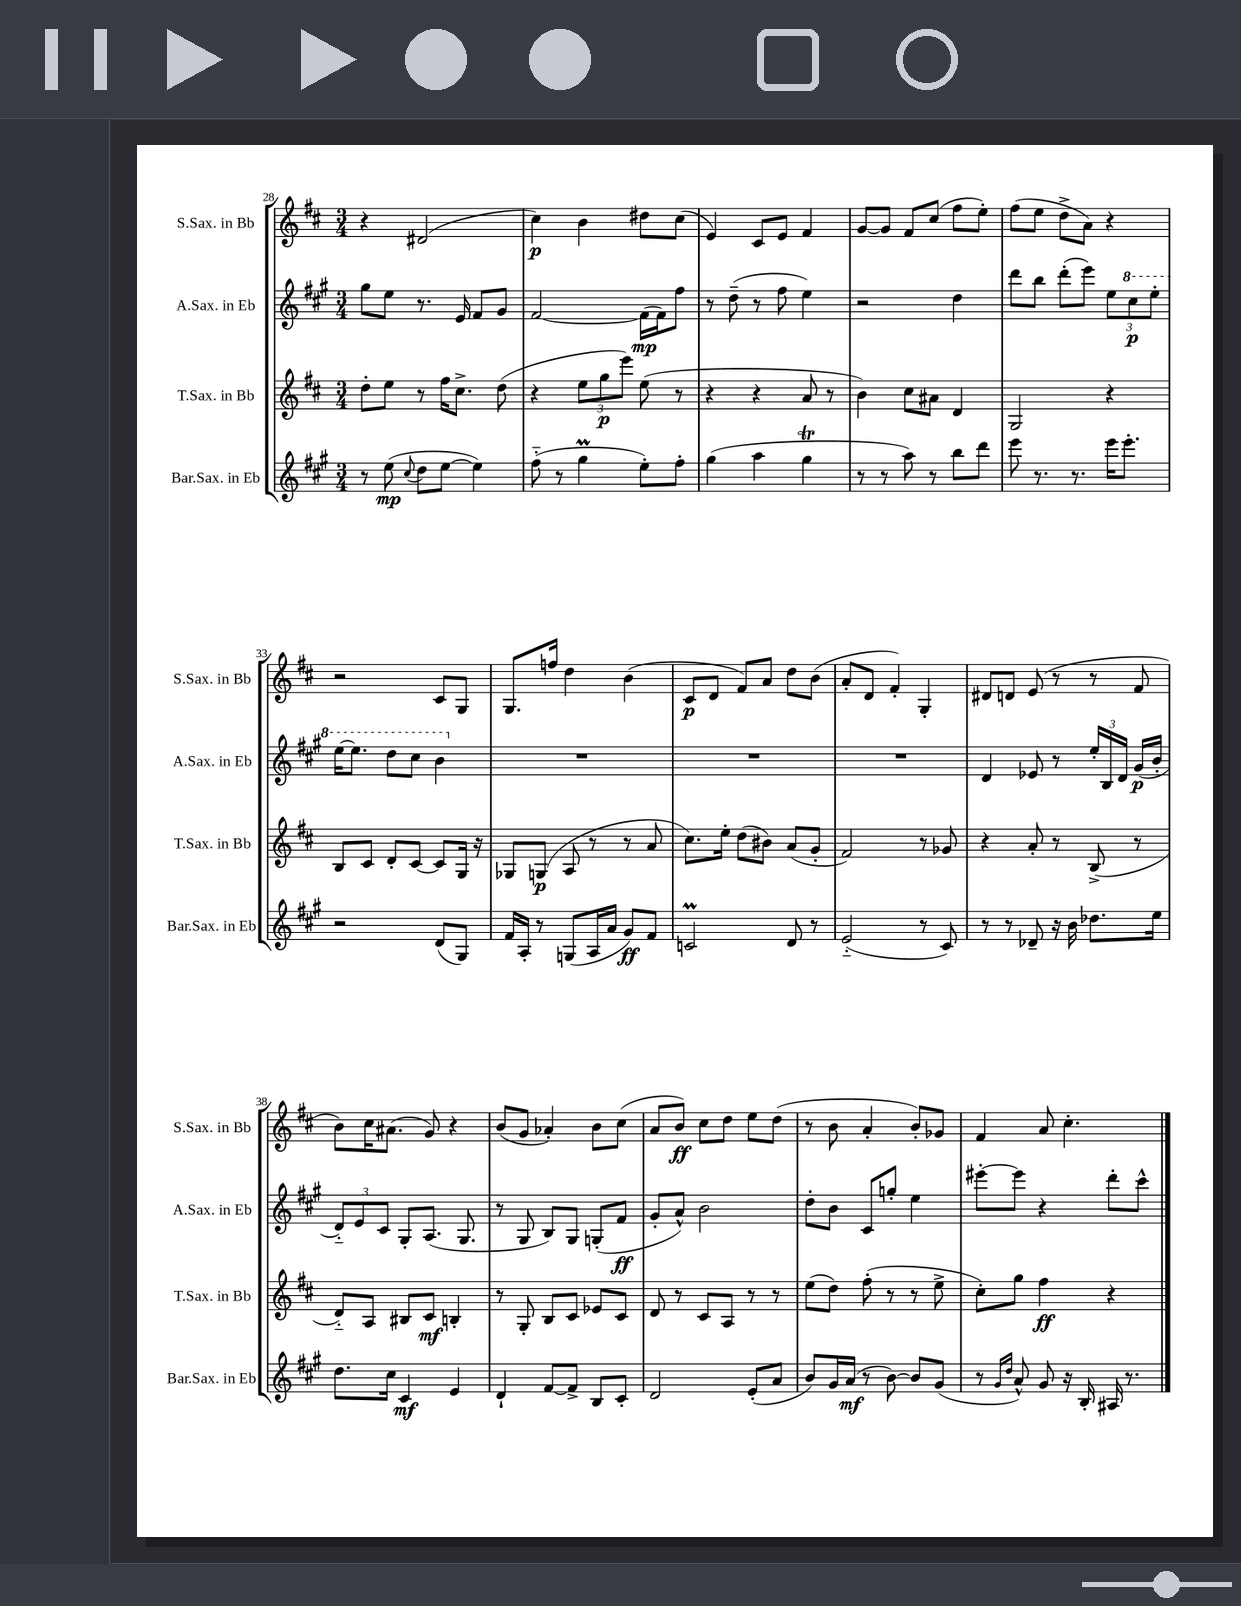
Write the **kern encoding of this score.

**kern	**kern	**kern	**kern
*staff4	*staff3	*staff2	*staff1
*clefG2	*clefG2	*clefG2	*clefG2
*k[f#c#g#]	*k[f#c#]	*k[f#c#g#]	*k[f#c#]
*M3/4	*M3/4	*M3/4	*M3/4
8r	8dd'	8gg#	4r
(8ee	8ee	8ee	.
8qqcc#	.	.	.
8dd	8r	8.r	(2d#
[8ee	16ff#	.	.
.	8.cc#^	16e	.
4ee])	.	8f#	.
.	(8dd	8g#	.
=	=	=	=
(8ff#'~	4r	[2f#	4cc#)
8r	.	.	.
4gg#	12ee	.	4b
.	12gg	.	.
.	12eee)	.	.
8ee')	(8ee	(16f#]	8dd#
.	.	16f#)	.
8ff#'	8r	8ff#	(8cc#
=	=	=	=
(4gg#	4r	8r	4e)
.	.	(8dd~	.
4aa	4r	8r	8c#
.	.	8ff#	8e
4gg#	8a	4ee)	4f#
.	8r	.	.
=	=	=	=
8r	4b)	2r	[8g
8r	.	.	8g]
8aa)	8cc#	.	8f#
8r	8a#	.	(8cc#
8bb	4d	4dd	8ff#
8ddd	.	.	8ee')
=	=	=	=
8eee	2G	8ddd	(8ff#
8.r	.	8bb	8ee
.	.	(8ddd'	8dd^
8.r	.	.	.
.	.	8eee)	8a)
16eee	4r	12ee	4r
8.eee'	.	.	.
.	.	12ccc#	.
.	.	12eee'	.
=	=	=	=
2r	8B	[16eee	2r
.	.	8.eee]	.
.	8c#	.	.
.	8d'	8ddd	.
.	[8c#	8ccc#	.
(8d	8c#]	4bb	8c#
8G#)	16G	.	8G
.	16r	.	.
=	=	=	=
16f#	8G-	2.r	8.G
16A'	.	.	.
8r	(8G	.	.
.	.	.	16ff
(8G	8A	.	4dd
16A	8r	.	.
16a	.	.	.
8g#)	8r	.	(4b
8f#	8a	.	.
=	=	=	=
2c	8.cc#)	2.r	8c#
.	.	.	8d
.	16ee'	.	.
.	(8dd	.	8f#)
.	8b#)	.	8a
8d	(8a	.	8dd
8r	8g'	.	(8b
=	=	=	=
(2e'~	2f#)	2.r	8a'
.	.	.	8d
.	.	.	4f#')
8r	8r	.	4G'
8c#)	8g-	.	.
=	=	=	=
8r	4r	4d	8d#
8r	.	.	8d
8d-~	8a'	8e-	(8e
16r	8r	8r	8r
16b	.	.	.
8.dd-	(8B^	24ee'	8r
.	.	24B	.
.	.	24d	.
.	8r	(16g#	8f#
16ee	.	16b'	.
=	=	=	=
8.dd	8d'~)	12d'~)	8b)
.	.	12e	.
.	8A	.	16cc#
.	.	12c#	.
16cc#	.	.	(8.a#
4c#	8B#	8G#'	.
.	8c#	(8.A	8g)
4e	4B'	.	4r
.	.	8.G#	.
=	=	=	=
4d`	8r	8r	(8b
.	8G'	8G#	8g
[8f#	8B	8B)	4a-')
8f#^]	8c#	8G#	.
8B	8e-	(8G'	8b
8c#'	8c#	8f#	(8cc#
=	=	=	=
2d	8d	8g#'	8a
.	8r	8a^^)	8b)
.	8c#	2b	8cc#
.	8A	.	8dd
(8e'	8r	.	8ee
8a	8r	.	(8dd
=	=	=	=
8b)	(8ee	8dd'	8r
16g#	8dd)	8b	8b
(16a	.	.	.
8r	(8ff#'	8c#	4a'
[8b)	8r	8gg'	.
8b]	8r	4ee	8b')
(8g#	8ee^	.	8g-
=	=	=	=
8r	8cc#')	[8eee#'	4f#
16qqg#	.	.	.
16qqdd	.	.	.
8a^^)	8gg	8eee#]	.
8g#	4ff#	4r	8a
16r	.	.	4.cc#'
16B'	.	.	.
16A#	4r	8ddd'	.
8.r	.	.	.
.	.	8ccc#^^	.
==	==	==	==
*-	*-	*-	*-
